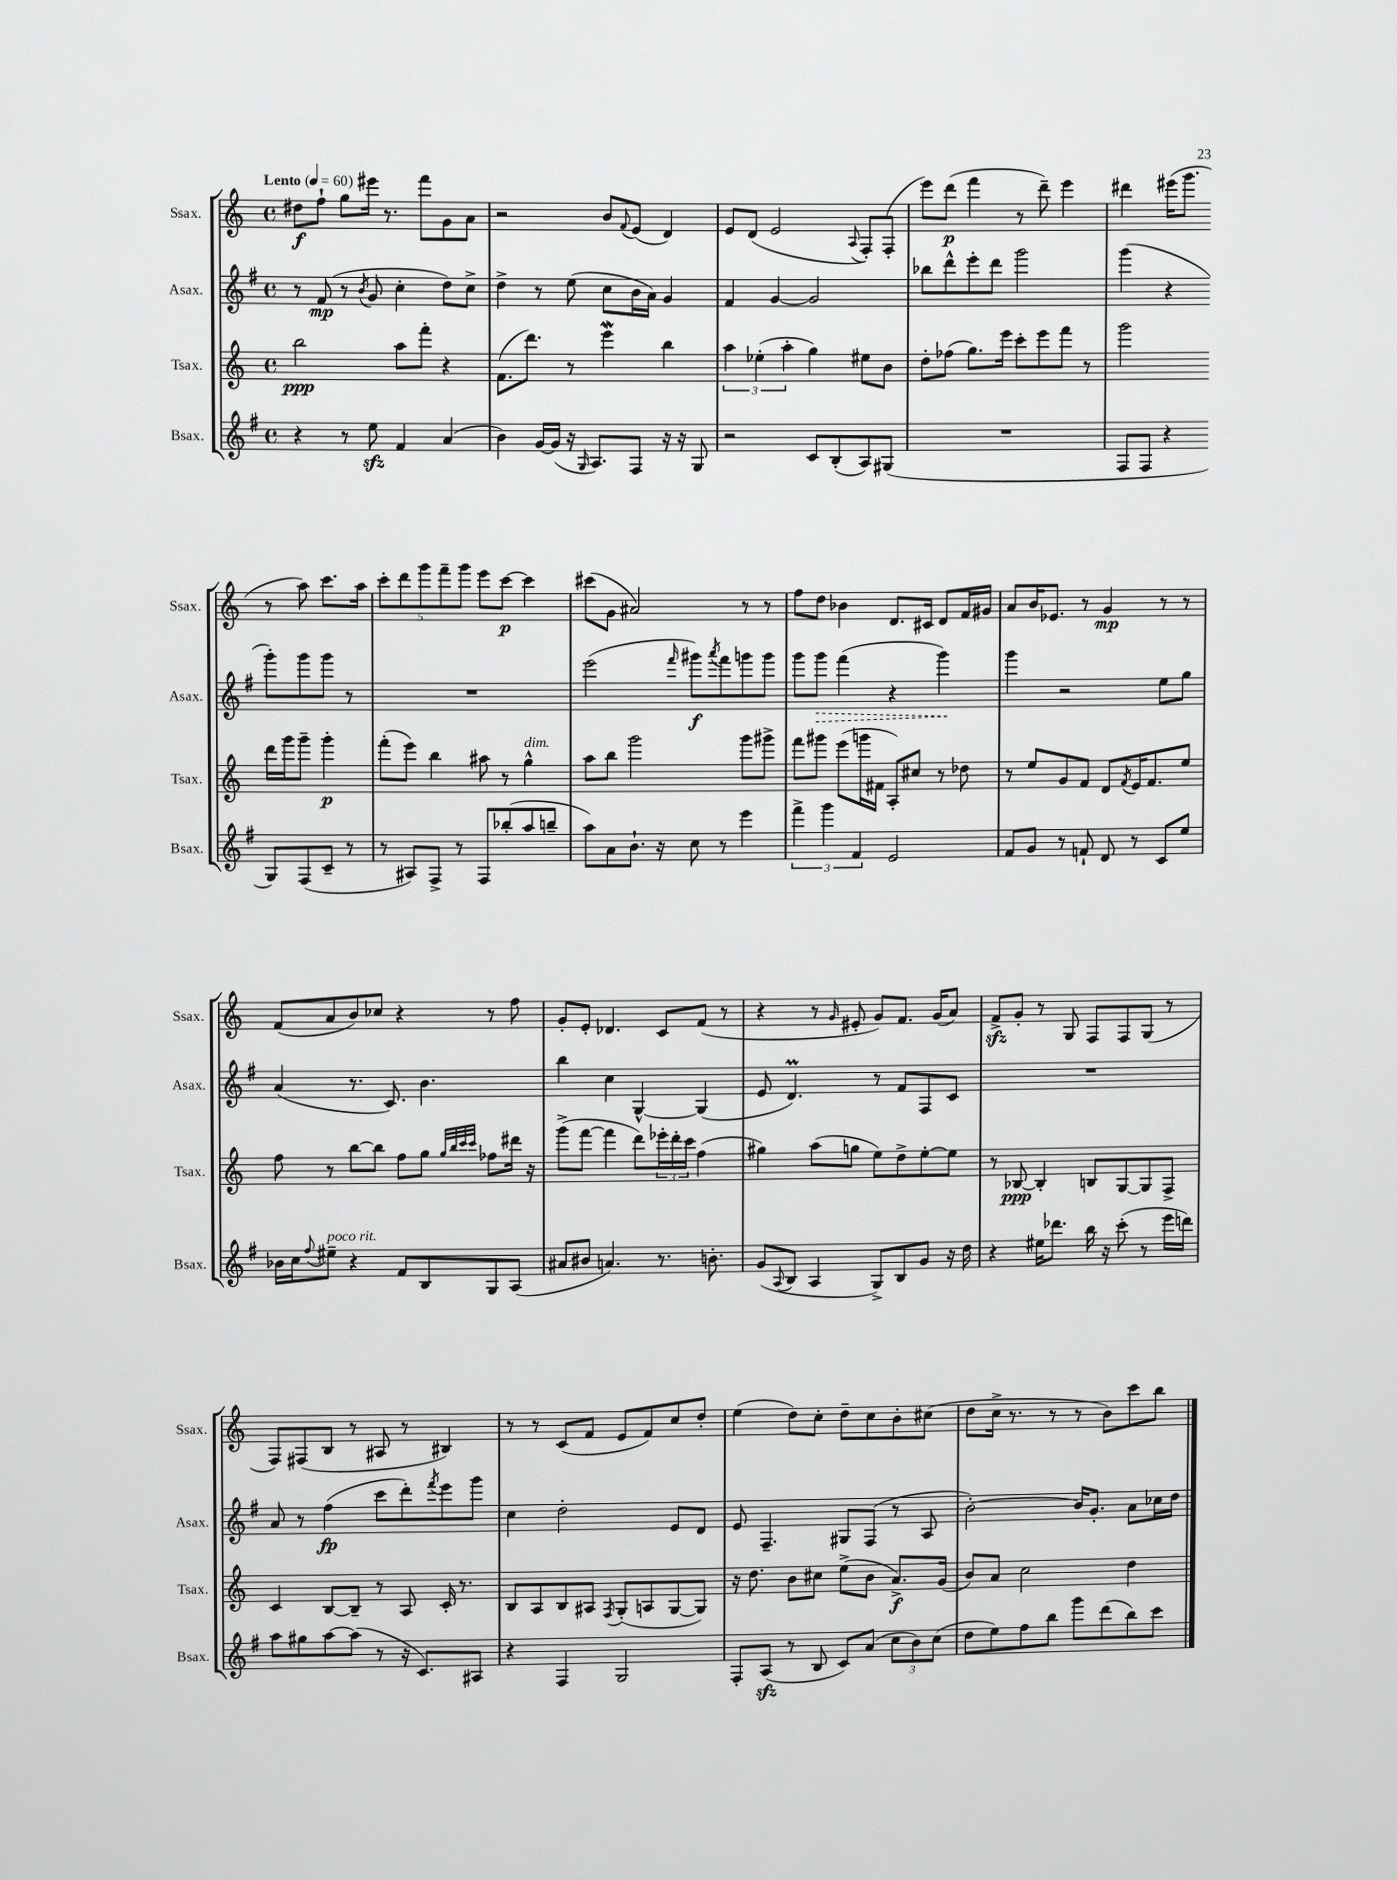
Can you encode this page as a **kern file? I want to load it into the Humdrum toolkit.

**kern	**kern	**kern	**kern
*staff4	*staff3	*staff2	*staff1
*clefG2	*clefG2	*clefG2	*clefG2
*k[f#]	*k[]	*k[f#]	*k[]
*M4/4	*M4/4	*M4/4	*M4/4
*met(c)	*met(c)	*met(c)	*met(c)
*MM60	*MM60	*MM60	*MM60
4r	2bb	8r	8dd#
.	.	(8f#	8ff`
8r	.	8r	8gg
.	.	8qb	.
8ee	.	8g	16eee#
.	.	.	8.r
4f#	8aa	4cc'	.
.	8fff'	.	8fff
(4a	4r	8dd)	8g
.	.	8cc^	8a
=	=	=	=
4b)	(8.f	4dd^	2r
.	8.ddd)	.	.
[16g	.	8r	.
(16g]	.	.	.
16r	8r	(8ee	.
16qqG	.	.	.
8.A)	.	.	.
.	4eee	8cc	8b
.	.	.	8qqf
8F#	.	16b	(8e
.	.	16a)	.
16r	4bb	4g	4d)
16r	.	.	.
8G	.	.	.
=	=	=	=
2r	6aa	4f#	8e
.	.	.	(8d
.	(6ee-'	.	.
.	.	[4g	2e
.	6aa'	.	.
8c	4gg)	2g]	.
(8B'	.	.	.
.	.	.	8qqA
8A)	8ee#	.	8F')
(8G#	8b	.	(8F'
=	=	=	=
1r	8dd'	8bb-	8eee)
.	(8ff-	8ddd^^	(8ddd
.	8.gg)	8eee'	4fff
.	.	8ddd	.
.	16eee	.	.
.	8ccc'	2ggg	8r
.	8eee	.	8ddd~)
.	8fff	.	4eee
.	8r	.	.
=	=	=	=
8F#	2ggg	(4ggg	4ddd#
8F#	.	.	.
4r	.	4r	(16eee#
.	.	.	8.ggg
8G)	16ddd	8ggg')	8r
.	16ggg	.	.
(8F#	8ggg~	8ggg	8aa)
8c~	4ggg'	8ggg	8.ccc
8r	.	8r	.
.	.	.	16aa
=	=	=	=
8r	(8fff'	1r	10ccc'
.	.	.	10ddd
8A#)	8eee)	.	.
.	.	.	10ggg
8F#^	4bb	.	.
.	.	.	10fff~
8r	.	.	.
.	.	.	10ggg
8F#	8aa#	.	8eee
(8bb-'	8r	.	[8ccc
8aa	4gg^^	.	4ccc]
8bb~	.	.	.
=	=	=	=
8aa)	8aa	(2eee	(8ccc#
8a	8bb	.	8g
8.b`	2ggg	.	2a#)
16r	.	.	.
.	.	16qqfff#	.
8cc	.	8ggg#)	.
.	.	8qaaa	.
8r	.	8fff#	.
4eee	8ggg	8ggg	8r
.	8ggg#^	8ggg	8r
=	=	=	=
6fff#^	8fff	8ggg	8ff
.	8ggg#	8ggg	8dd
6ggg	.	.	.
.	(8eee	(4fff#	4b-
6f#	.	.	.
.	16ggg	.	.
.	16f#	.	.
2e	8A')	4r	8.d
.	8cc#	.	.
.	.	.	16c#
.	8r	4ggg)	8d
.	8dd-	.	16f
.	.	.	16g#
=	=	=	=
8f#	8r	4ggg	8a
8g	8ee	.	16b
.	.	.	8.e-
8r	8g	2r	.
8f`	8f	.	8r
8d	8d	.	4g
.	8qf	.	.
8r	16e	.	.
.	8.f	.	.
8c	.	8ee	8r
8ee	8ee	8gg	8r
=	=	=	=
16b-	8ff	(4a	(8f
16cc	.	.	.
8qqff#	.	.	.
8ee#~	8r	.	8a
4r	[8bb	8.r	8b)
.	8bb]	.	8cc-
.	.	8.c)	.
8f#	8ff	.	4r
8B	8gg	4.b	.
.	32qqgg	.	.
.	32qqbb	.	.
.	32qqccc	.	.
.	32qqccc	.	.
8G	8ff-	.	8r
(8A	16ddd#	.	8ff
.	16r	.	.
=	=	=	=
8a#	(8ggg^	4bb	8g'
8b#	[8fff	.	8e'
4.a)	4fff]	4cc	4.d-
.	8ddd)	[4G^^	.
8.r	24eee-'	.	8c
.	24ddd'	.	.
.	24ccc	.	.
.	(4ff	(4G]	(8f
8.b'	.	.	.
.	.	.	8r
=	=	=	=
(8g	4gg#)	8e	4r
8qqA	.	.	.
8B	.	4.d)	.
4A	(8aa	.	8r
.	.	.	16qqg
.	8gg	.	8e#'
8G^)	8ee)	8r	8g)
8B	8dd^	8f#	8.f
8g	[8ee'	8F#	.
.	.	.	(16g
16r	8ee]	8c	8a)
16dd	.	.	.
=	=	=	=
4r	8r	1r	8f^
.	[8B-	.	8g'
16ee#	4B-']	.	8r
8.ddd-	.	.	.
.	.	.	8G
16bb	8B	.	8F
16r	.	.	.
(8ccc'	[8G	.	8F
8r	8G]	.	(8G
16eee	8F^	.	8r
16ddd)	.	.	.
=	=	=	=
8aa	4c	8a	8F)
8gg#	.	8r	(8F#
[8aa	[8B	(4ff#	8B
(8aa]	8B~]	.	8r
8r	8r	8ccc	8A#
16r	8A	8ddd')	8r
8.c)	.	.	.
.	.	8qfff#	.
.	16c'	8eee	4B#)
.	8.r	.	.
8A#	.	8ggg	.
=	=	=	=
4r	8B	4cc	8r
.	8A	.	8r
4F#	8B	2dd'	(8c
.	8A#	.	8f
.	8qF	.	.
2G	(8G'	.	8e
.	8A	.	8f)
.	[8G	8e	8cc
.	8G])	8d	8dd'
=	=	=	=
8F#'	16r	8e	(4ee
.	8.dd	.	.
(8A	.	4.F#~	.
8r	8b	.	8dd)
8B	8cc#	.	8cc'
8c)	(8ee^	8G#	8dd~
(8a	8b	(8F#	8cc
12cc	8.a^)	8r	8b'
12b)	.	.	.
.	.	8A	(8cc#
(12cc	.	.	.
.	(16g	.	.
=	=	=	=
8dd	8b)	[2b')	8dd
8ee)	8a	.	16cc^
.	.	.	8.r
8ff#	2cc	.	.
8bb	.	.	8r
8ggg	.	16b]	8r
.	.	8.g'	.
(8ddd	.	.	8b)
8bb)	4dd	8a	8ccc
8ccc	.	16cc-	8bb
.	.	16dd	.
==	==	==	==
*-	*-	*-	*-
